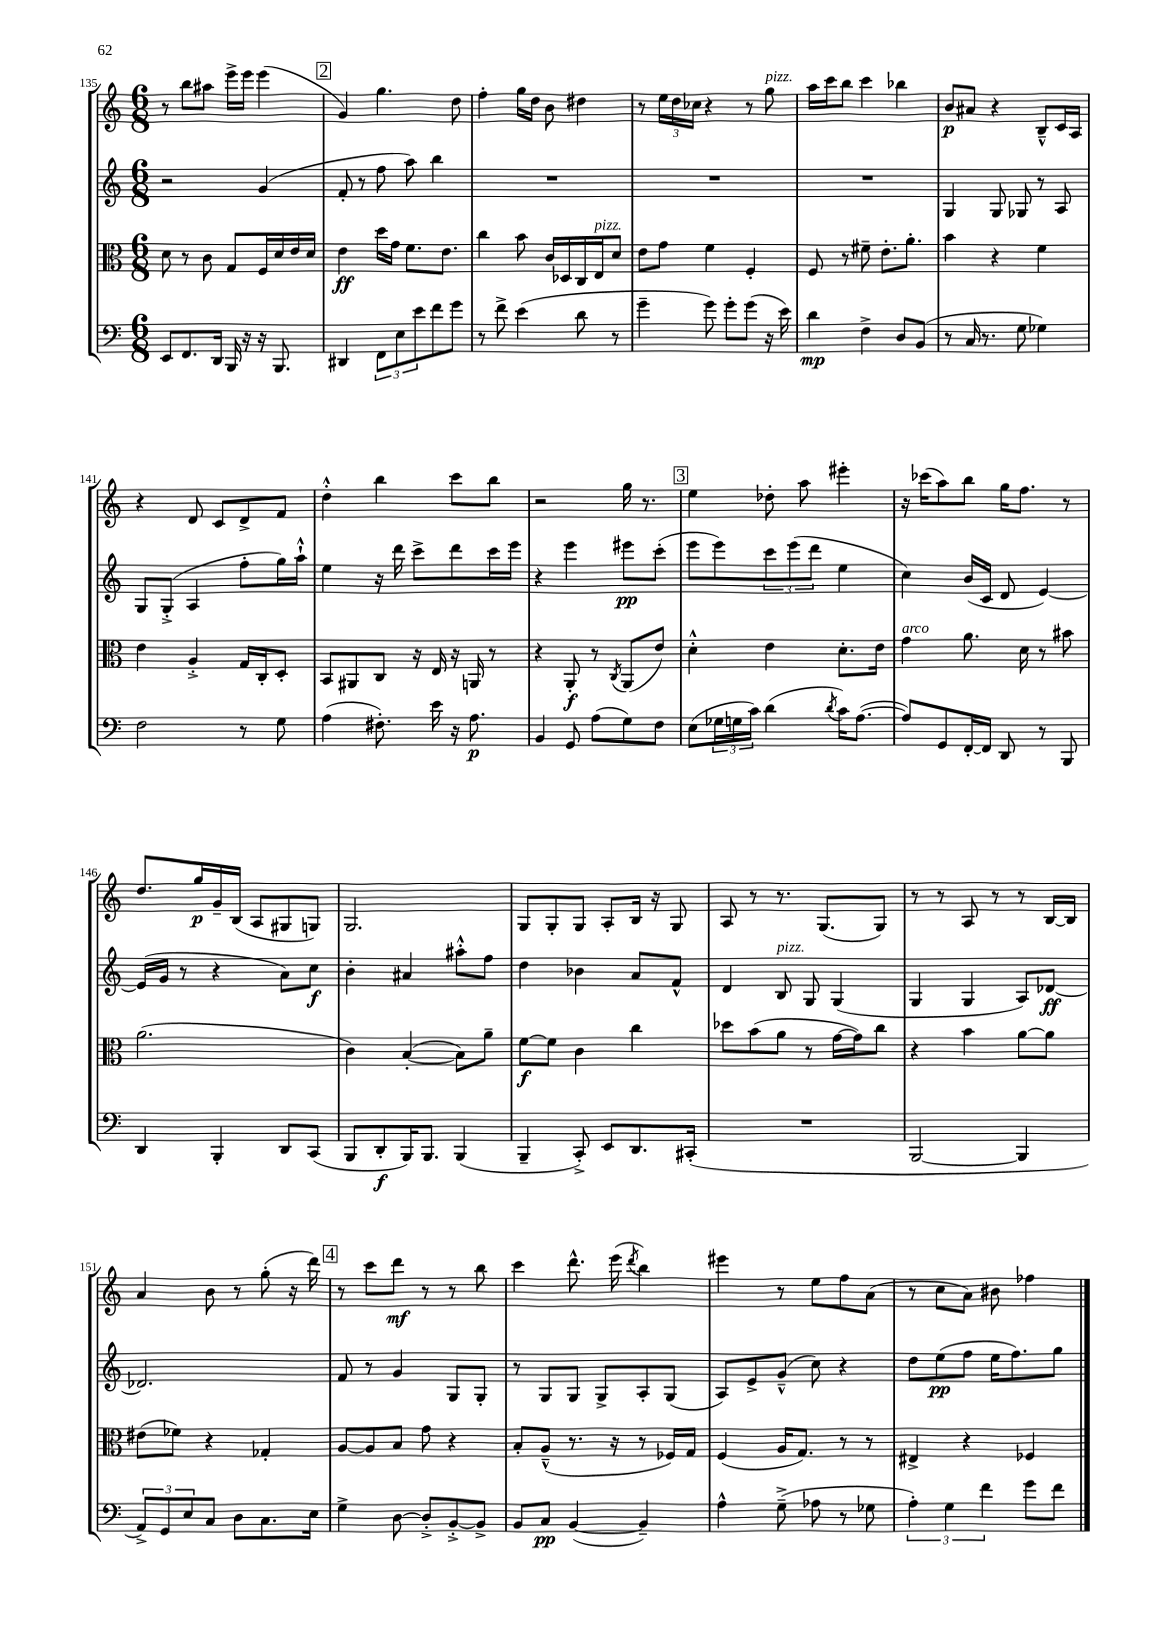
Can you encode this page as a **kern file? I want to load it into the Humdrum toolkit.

**kern	**dynam	**kern	**dynam	**kern	**dynam	**kern	**dynam
*part4	*part4	*part3	*part3	*part2	*part2	*part1	*part1
*staff4	*staff4	*staff3	*staff3	*staff2	*staff2	*staff1	*staff1
*clefF4	*	*clefC3	*	*clefG2	*	*clefG2	*
*k[]	*	*k[]	*	*k[]	*	*k[]	*
*M6/8	*	*M6/8	*	*M6/8	*	*M6/8	*
=135	=135	=135	=135	=135	=135	=135	=135
8EE/L	.	8d\	.	2r	.	8r	.
8.FF/	.	8r	.	.	.	8bb\L	.
.	.	8c\	.	.	.	8aa#X\J	.
16DD/Jk	.	.	.	.	.	.	.
16BBB/	.	8G/L	.	.	.	16eee^\LL	.
16r	.	.	.	.	.	16eee\JJ	.
16r	.	16F/L	.	(4g/	.	(4eee\	.
8.BBB/	.	16d/	.	.	.	.	.
.	.	16e/	.	.	.	.	.
.	.	16d/JJ	.	.	.	.	.
!!LO:REH:place=s1:t=2
=136	=136	=136	=136	=136	=136	=136	=136
4DD#X/	.	4e\	ff	8f'/	.	4g/)	.
.	.	.	.	8r	.	.	.
12FF\L	.	16dd\LL	.	8ff\	.	4.gg\	.
.	.	16g\JJ	.	.	.	.	.
12E\	.	.	.	.	.	.	.
.	.	8.f\L	.	8aa\)	.	.	.
12e\	.	.	.	.	.	.	.
8f\	.	.	.	4bb\	.	.	.
.	.	8.e\J	.	.	.	.	.
8g\J	.	.	.	.	.	8dd\	.
=137	=137	=137	=137	=137	=137	=137	=137
8r	.	4cc\	.	2.r	.	4ff'\	.
8f^\	.	.	.	.	.	.	.
(4e\	.	8b\	.	.	.	16gg\LL	.
.	.	.	.	.	.	16dd\JJ	.
.	.	16c/LL	.	.	.	8b\	.
.	.	16D-X/	.	.	.	.	.
8d\	.	16C/	.	.	.	4dd#X\	.
!	!	!LO:TX:a:i:t=pizz.	!	!	!	!	!
.	.	16E/J	.	.	.	.	.
8r	.	8d/J	.	.	.	.	.
=138	=138	=138	=138	=138	=138	=138	=138
4g~\	.	8e\L	.	2.r	.	8r	.
.	.	8g\J	.	.	.	24ee\LL	.
.	.	.	.	.	.	24dd\	.
.	.	.	.	.	.	24cc-X\JJ	.
8g\)	.	4f\	.	.	.	4r	.
8g'\L	.	.	.	.	.	.	.
(8g\J	.	4F'/	.	.	.	8r	.
!	!	!	!	!	!	!LO:TX:a:i:t=pizz.	!
16r	.	.	.	.	.	8gg\	.
16e\)	.	.	.	.	.	.	.
=139	=139	=139	=139	=139	=139	=139	=139
4d\	mp	8F/	.	2.r	.	16aa\LL	.
.	.	.	.	.	.	16ccc\J	.
.	.	8r	.	.	.	8bb\J	.
4F^\	.	8f#X~\	.	.	.	4ccc\	.
.	.	8.e'\L	.	.	.	.	.
8D/L	.	.	.	.	.	4bb-X\	.
.	.	8.a'\J	.	.	.	.	.
(8BB/J	.	.	.	.	.	.	.
=140	=140	=140	=140	=140	=140	=140	=140
8r	.	4b\	.	4G/	.	8b/L	p
16C/	.	.	.	.	.	8a#X/J	.
8.r	.	.	.	.	.	.	.
.	.	4r	.	8G/	.	4r	.
8G\	.	.	.	8G-X/	.	.	.
4G-X\)	.	4f\	.	8r	.	8B~^^/L	.
.	.	.	.	8A/	.	16c/L	.
.	.	.	.	.	.	16A/JJ	.
!!LO:LB:g=z
=141	=141	=141	=141	=141	=141	=141	=141
2F\	.	4e\	.	8G/L	.	4r	.
.	.	.	.	(8G'^/J	.	.	.
.	.	4A'^/	.	4A/	.	8d/	.
.	.	.	.	.	.	8c/L	.
8r	.	16G/LL	.	8ff'\L	.	8d^/	.
.	.	16C'/J	.	.	.	.	.
8G\	.	8D'/J	.	16gg\L)	.	8f/J	.
.	.	.	.	16aa`^^\JJ	.	.	.
=142	=142	=142	=142	=142	=142	=142	=142
(4A\	.	8BB/L	.	4ee\	.	4dd'^^\	.
.	.	8AA#X/	.	.	.	.	.
8.F#X'\)	.	8C/J	.	16r	.	4bb\	.
.	.	.	.	16ddd\	.	.	.
.	.	16r	.	8ccc^\L	.	.	.
16e\	.	16E/	.	.	.	.	.
16r	.	16r	.	8ddd\	.	8ccc\L	.
8.A\	p	16AAn/	.	.	.	.	.
.	.	8r	.	16ccc\L	.	8bb\J	.
.	.	.	.	16eee\JJ	.	.	.
=143	=143	=143	=143	=143	=143	=143	=143
4BB/	.	4r	.	4r	.	2r	.
8GG/	.	8AA'/	f	4eee\	.	.	.
(8A\L	.	8r	.	.	.	.	.
.	.	8qC/	.	.	.	.	.
8G\)	.	(8AA/L	.	8eee#X\L	pp	16gg\	.
.	.	.	.	.	.	8.r	.
8F\J	.	8e/J)	.	(8ccc'\J	.	.	.
!!LO:REH:place=s1:t=3
=144	=144	=144	=144	=144	=144	=144	=144
(8E\L	.	4d'^^\	.	8eee\L	.	4ee\	.
24G-X\L	.	.	.	8eee\)	.	.	.
24Gn\	.	.	.	.	.	.	.
24c\JJ)	.	.	.	.	.	.	.
(4d\	.	4e\	.	12ccc\	.	8dd-X'\	.
.	.	.	.	(12eee\	.	.	.
.	.	.	.	.	.	8aa\	.
.	.	.	.	12ddd\J	.	.	.
8qd/	.	.	.	.	.	.	.
16c\KL)	.	8.d'\L	.	4ee\	.	4eee#X'\	.
([8.A\J	.	.	.	.	.	.	.
.	.	16e\Jk	.	.	.	.	.
=145	=145	=145	=145	=145	=145	=145	=145
!	!	!LO:TX:a:i:t=arco	!	!	!	!	!
8A/L])	.	4g\	.	4cc\)	.	16r	.
.	.	.	.	.	.	(16ccc-X\KL	.
8GG/	.	.	.	.	.	8aa\)	.
[16FF'/L	.	8.a\	.	(16b/LL	.	8bb\J	.
16FF/JJ]	.	.	.	16c/JJ	.	.	.
8DD/	.	.	.	8d/	.	16gg\KL	.
.	.	16d\	.	.	.	8.ff\J	.
8r	.	8r	.	[4e/)	.	.	.
8BBB/	.	8b#X\	.	.	.	8r	.
!!LO:LB:g=z
=146	=146	=146	=146	=146	=146	=146	=146
4DD/	.	(2.a\	.	(16e/LL]	.	8.dd/L	.
.	.	.	.	16g/JJ	.	.	.
.	.	.	.	8r	.	.	.
.	.	.	.	.	.	16gg/L	p
4BBB'/	.	.	.	4r	.	16g~/	.
.	.	.	.	.	.	(16B/JJ	.
.	.	.	.	.	.	8A/L	.
8DD/L	.	.	.	8a\L)	.	8G#X/	.
(8CC/J	.	.	.	8cc\J	f	8Gn/J)	.
=147	=147	=147	=147	=147	=147	=147	=147
8BBB/L	.	4c\)	.	4b'\	.	2.G/	.
8DD'/	f	.	.	.	.	.	.
16BBB/K)	.	([4B'/	.	4a#X/	.	.	.
8.BBB/J	.	.	.	.	.	.	.
(4BBB/	.	8B\L])	.	8aa#X'^^\L	.	.	.
.	.	8a~\J	.	8ff\J	.	.	.
=148	=148	=148	=148	=148	=148	=148	=148
4BBB~/	.	[8f\L	f	4dd\	.	8G/L	.
.	.	8f\J]	.	.	.	8G'/	.
8CC'^/)	.	4c\	.	4b-X\	.	8G/J	.
8EE/L	.	.	.	.	.	8A'/L	.
8.DD/	.	4cc\	.	8a/L	.	16B/Jk	.
.	.	.	.	.	.	16r	.
.	.	.	.	8f^^/J	.	8G/	.
(16CC#X'/Jk	.	.	.	.	.	.	.
=149	=149	=149	=149	=149	=149	=149	=149
2.r	.	8dd-X\L	.	4d/	.	8A/	.
.	.	(8b\	.	.	.	8r	.
!	!	!	!	!LO:TX:a:i:t=pizz.	!	!	!
.	.	8a\J	.	8B/	.	8.r	.
.	.	8r	.	8G/	.	.	.
.	.	.	.	.	.	(8.G/L	.
.	.	[16g\LL	.	(4G/	.	.	.
.	.	16g\J])	.	.	.	.	.
.	.	8cc\J	.	.	.	8G/J)	.
=150	=150	=150	=150	=150	=150	=150	=150
[2BBB/	.	4r	.	4G/	.	8r	.
.	.	.	.	.	.	8r	.
.	.	4b\	.	4G/	.	8A/	.
.	.	.	.	.	.	8r	.
4BBB/]	.	[8a\L	.	8A/L)	.	8r	.
.	.	8a\J]	.	[8d-X/J	ff	[16B/LL	.
.	.	.	.	.	.	16B/JJ]	.
!!LO:LB:g=z
=151	=151	=151	=151	=151	=151	=151	=151
12AA^/L)	.	(8e#X\L	.	2.d-X/]	.	4a/	.
12GG/	.	.	.	.	.	.	.
.	.	8f-X\J)	.	.	.	.	.
12E/	.	.	.	.	.	.	.
8C/J	.	4r	.	.	.	8b\	.
8D\L	.	.	.	.	.	8r	.
8.C\	.	4G-X'/	.	.	.	(8gg'\	.
.	.	.	.	.	.	16r	.
16E\Jk	.	.	.	.	.	16ddd\)	.
!!LO:REH:place=s1:t=4
=152	=152	=152	=152	=152	=152	=152	=152
4G^\	.	[8A/L	.	8f/	.	8r	.
.	.	8A/]	.	8r	.	8ccc\L	.
[8D\	.	8B/J	.	4g/	.	8ddd\J	mf
8D'^/L]	.	8g\	.	.	.	8r	.
[8BB'^/	.	4r	.	8G/L	.	8r	.
8BB^/J]	.	.	.	8G'/J	.	8bb\	.
=153	=153	=153	=153	=153	=153	=153	=153
8BB/L	.	8B'/L	.	8r	.	4ccc\	.
8C/J	pp	(8A~^^/J	.	8G/L	.	.	.
([4BB/	.	8.r	.	8G/J	.	8.ddd^^\	.
.	.	.	.	8G^/L	.	.	.
.	.	16r	.	.	.	(16eee\	.
.	.	.	.	.	.	8qddd/	.
4BB~/])	.	8r	.	8A'/	.	4bb\)	.
.	.	16F-X/LL)	.	(8G/J	.	.	.
.	.	16G/JJ	.	.	.	.	.
=154	=154	=154	=154	=154	=154	=154	=154
4A^^\	.	(4F/	.	8A/L)	.	4eee#X\	.
.	.	.	.	8e^/	.	.	.
(8G~^\	.	16A/KL	.	(8g~^^/J	.	8r	.
.	.	8.G/J)	.	.	.	.	.
8A-X\	.	.	.	8cc\)	.	8ee\L	.
8r	.	8r	.	4r	.	8ff\	.
8G-X\	.	8r	.	.	.	(8a\J	.
=155	=155	=155	=155	=155	=155	=155	=155
6A'\)	.	4E#X^/	.	8dd\L	.	8r	.
.	.	.	.	(8ee\	pp	8cc\L	.
6G\	.	.	.	.	.	.	.
.	.	4r	.	8ff\J	.	8a\J)	.
6f\	.	.	.	.	.	.	.
.	.	.	.	16ee\KL	.	8b#X\	.
.	.	.	.	8.ff\)	.	.	.
8g\L	.	4F-X/	.	.	.	4ff-X\	.
8f\J	.	.	.	8gg\J	.	.	.
==	==	==	==	==	==	==	==
*-	*-	*-	*-	*-	*-	*-	*-
